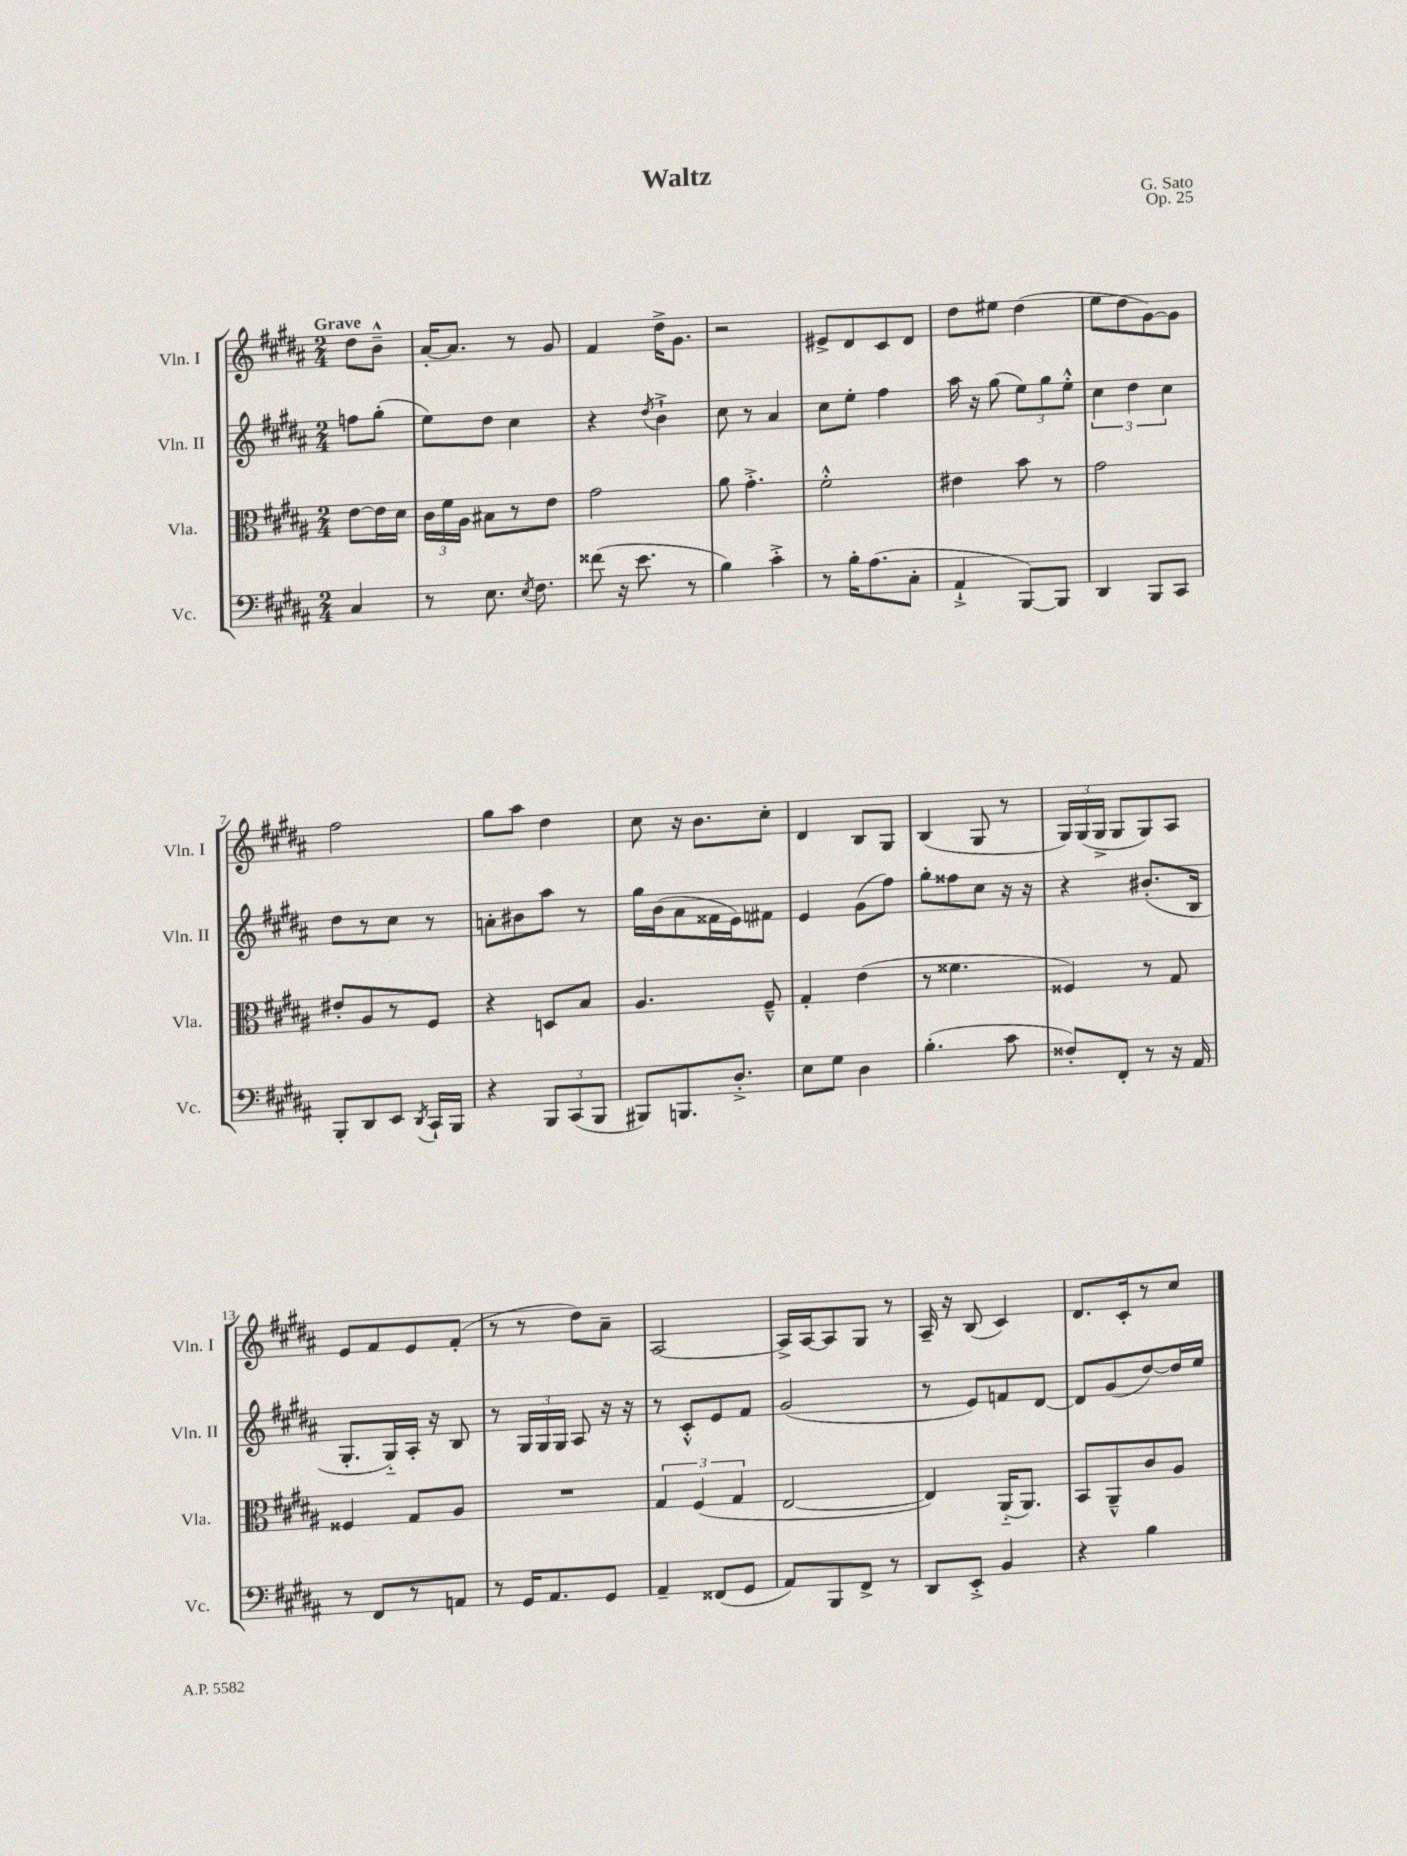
\header { title = "Waltz" composer = "G. Sato" opus = "Op. 25" }
<<
\new StaffGroup <<
\new Staff = "s0" \with { instrumentName = "Vln. I" shortInstrumentName = "Vln. I" } {
    \clef treble \key b \major \numericTimeSignature \time 2/4 \partial 4 \tempo "Grave"
    \autoBeamOff dis''8[ b'8]---^ |
    ais'16[~-. ais'8.] r8 gis'8 |
    fis'4 dis''16[-> gis'8.] |
    r2 |
    eis'8[-> dis'8 cis'8 dis'8] |
    dis''8[ eis''8] dis''4( |
    e''8[ dis''8 gis'8~) gis'8] |
    fis''2 |
    gis''8[ ais''8] dis''4 |
    cis''8 r16 b'8.[ cis''8]-. |
    dis'4 b8[ gis8] |
    b4( gis8 r8 |
    \tuplet 3/2 { gis16[) gis16( gis16]-> } gis8[ gis8) ais8] |
    e'8[ fis'8 e'8 fis'8]-.( |
    r8 r8 dis''8[) ais'8]-- |
    ais2~ |
    ais16[-> ais16~ ais8 gis8] r8 |
    ais16-- r16 b8( cis'4) |
    dis'8.[ cis'16-. r8 cis''8] \bar "|." |
}
\new Staff = "s1" \with { instrumentName = "Vln. II" shortInstrumentName = "Vln. II" } {
    \clef treble \key b \major \numericTimeSignature \time 2/4 \partial 4
    \autoBeamOff f''8[ gis''8]-.( |
    e''8[) dis''8] cis''4 |
    r4 \acciaccatura { dis''8 } b'4-!-> |
    cis''8 r8 ais'4 |
    cis''8[ e''8]-. fis''4 |
    ais''16 r16 gis''8( \tuplet 3/2 { e''8[) gis''8 e''8]-.-^ } |
    \tuplet 3/2 { cis''4 dis''4 cis''4 } |
    dis''8[ r8 cis''8] r8 |
    a'8[-. bis'8 ais''8] r8 |
    gis''16[ b'16( ais'8 fisis'16 e'16) fis'8] |
    e'4 gis'8[( fis''8]) |
    gis''8[-. fisis''8 cis''8] r16 r16 |
    r4 bis'8.[-.( b16] |
    gis8.[-. gis16-_) ais16]-. r16 b8 |
    r8 \tuplet 3/2 { gis16[ gis16 gis16] } ais8 r16 r16 |
    r8 cis'8[-.-^ e'8 fis'8] |
    gis'2( |
    r8 e'8[) f'8 dis'8]~ |
    dis'8[ gis'8( dis''8~) dis''16 e''16] \bar "|." |
}
\new Staff = "s2" \with { instrumentName = "Vla." shortInstrumentName = "Vla." } {
    \clef alto \key b \major \numericTimeSignature \time 2/4 \partial 4
    \autoBeamOff e'8[~ e'16 dis'16] |
    \tuplet 3/2 { cis'16[ fis'16 ais16] } bis8[ r8 e'8] |
    gis'2 |
    ais'8 gis'4.-.-> |
    fis'2-.-^ |
    eis'4 b'8 r8 |
    gis'2 |
    eis'8[-. ais8 r8 fis8] |
    r4 d8[ b8] |
    ais4. fis8---^ |
    gis4-. e'4( |
    r8 fisis'4. |
    fisis4) r8 gis8 |
    fisis4 gis8[ ais8] |
    R2 |
    \tuplet 3/2 { gis4 fis4( gis4 } |
    e2~ |
    e4) ais,16[-_( ais,8.]) |
    b,8[ ais,8---^ cis'8 ais8] \bar "|." |
}
\new Staff = "s3" \with { instrumentName = "Vc." shortInstrumentName = "Vc." } {
    \clef bass \key b \major \numericTimeSignature \time 2/4 \partial 4
    \autoBeamOff cis4 |
    r8 e8. \acciaccatura { e8 } fis8. |
    fisis'8( r16 e'8. r8 |
    b4) cis'4-.-> |
    r8 b16[-. ais8.( cis8]-. |
    ais,4-!-> b,,8[~) b,,8] |
    dis,4 b,,8[ cis,8] |
    b,,8[-. dis,8 e,8] \acciaccatura { dis,8 } cis,16[-! b,,16] |
    r4 \tuplet 3/2 { b,,8[ cis,8( b,,8] } |
    bis,,8[) b,,8. dis8.]-.-> |
    e8[ gis8] dis4 |
    b4.-.( cis'8 |
    fisis8[-.) fis,8]-. r8 r16 ais,16 |
    r8 fis,8[ r8 a,8] |
    r8 gis,16[ ais,8. gis,8] |
    ais,4-- fisis,8[( gis,8] |
    ais,8[) b,,8 fis,8]-> r8 |
    dis,8[ e,8]-.-> b,4 |
    r4 b4 \bar "|." |
}
>>
>>
